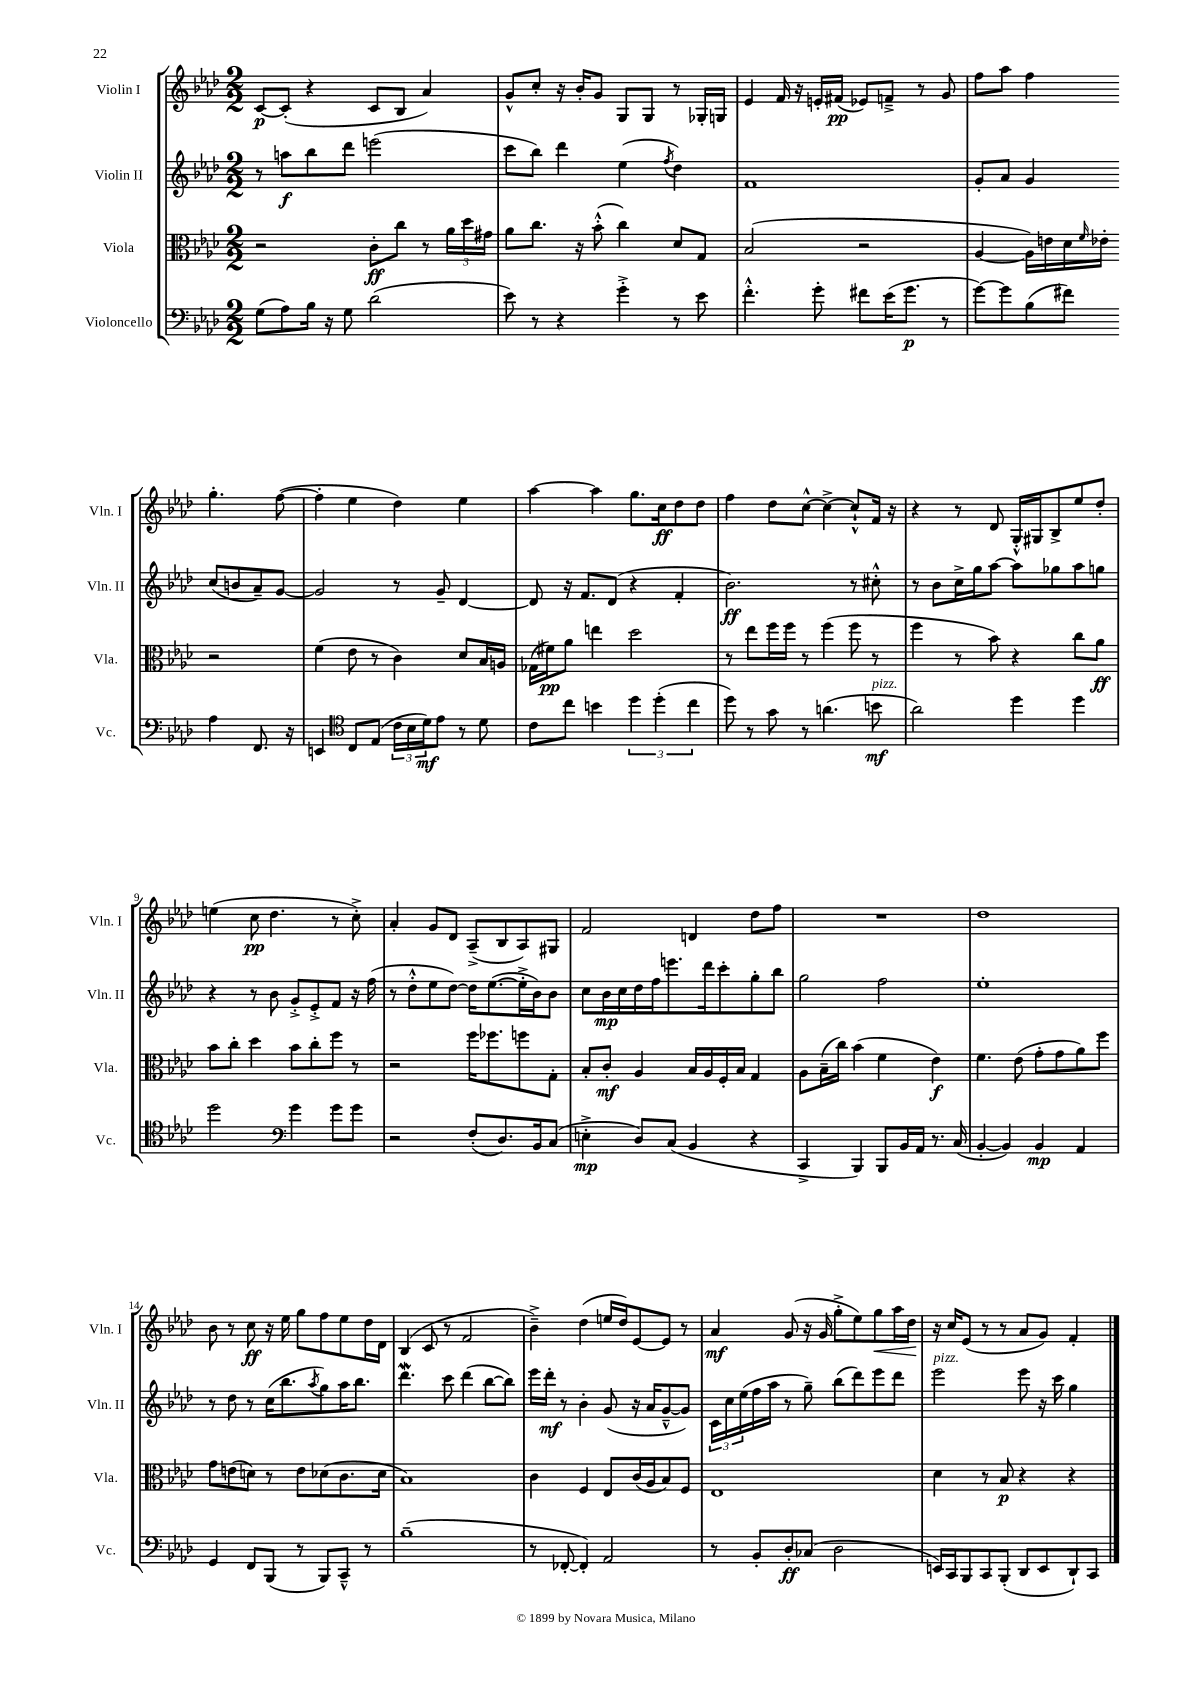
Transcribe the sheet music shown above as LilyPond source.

<<
\new StaffGroup <<
\new Staff = "s0" \with { instrumentName = "Violin I" shortInstrumentName = "Vln. I" } {
    \clef treble \key aes \major \numericTimeSignature \time 2/2
    c'8~\p c'8-.( r4 c'8 bes8 aes'4) |
    g'8-^ c''8-. r16 bes'16-. g'8 g8 g8 r8 ges16-. g16 |
    ees'4 f'16 r16 e'16-. fis'16\pp( ees'8) f'8---> r8 g'8 |
    f''8 aes''8 f''4 g''4.-. f''8~( |
    f''4-. ees''4 des''4) ees''4 |
    aes''4~ aes''4 g''8. c''16\ff des''8 des''8 |
    f''4 des''8 c''8~-^ c''4~-> c''8-!-^ f'16 r16 |
    r4 r8 des'8 g16-.-^ gis16 bes8-> ees''8 des''8-. |
    e''4( c''8\pp des''4. r8 c''8-.->) |
    aes'4-. g'8 des'8 aes8--->( bes8 aes8) gis8 |
    f'2 d'4 des''8 f''8 |
    R1 |
    des''1 |
    bes'8 r8 c''8\ff r16 ees''16 g''8 f''8 ees''8 des''16 des'16 |
    bes4( c'8 r8 f'2 |
    bes'4--->) des''4( e''16 des''16) ees'8~ ees'8 r8 |
    aes'4\mf g'8( r16 g'16 g''8-.-> ees''8) g''8\< aes''16 des''16\! |
    r16 c''16 ees'8( r8 r8 aes'8 g'8) f'4-. \bar "|." |
}
\new Staff = "s1" \with { instrumentName = "Violin II" shortInstrumentName = "Vln. II" } {
    \clef treble \key aes \major \numericTimeSignature \time 2/2
    r8 a''8\f bes''8 des'''8 e'''2( |
    c'''8 bes''8) des'''4 ees''4( \acciaccatura { f''8 } des''4) |
    f'1 |
    g'8-. aes'8 g'4 c''8( b'8 aes'8--) g'8~ |
    g'2 r8 g'8-- des'4~ |
    des'8 r16 f'8. des'8( r4 f'4-. |
    bes'2.\ff) r8 cis''8-.-^ |
    r8 bes'8 c''16-> g''16 aes''8~ aes''8 ges''8 aes''8 g''8 |
    r4 r8 bes'8 g'8-.-> ees'8-.-> f'8 r16 f''16( |
    r8 des''8-.-^ ees''8 des''8~) des''16 ees''8.~( ees''16-.-> bes'16) bes'8 |
    c''8 bes'16\mp c''16 des''16 f''16 e'''8. des'''16 c'''8-. g''8-. bes''8 |
    g''2 f''2 |
    ees''1-. |
    r8 des''8 r8 c''16( bes''8. \acciaccatura { aes''8 } g''8) aes''16 bes''8. |
    des'''4.\mordent c'''8 des'''4( bes''8~ bes''8) |
    ees'''16 des'''16-.\mf r8 bes'4-. g'8( r16 aes'16 g'8~---^ g'8) |
    \tuplet 3/2 { c'16 c''16 ees''16( } f''16 aes''16 r8 g''8--) bes''8( des'''8) ees'''8 des'''8 |
    ees'''2^\markup { \italic "pizz." } ees'''8 r16 c'''16 g''4 \bar "|." |
}
\new Staff = "s2" \with { instrumentName = "Viola" shortInstrumentName = "Vla." } {
    \clef alto \key aes \major \numericTimeSignature \time 2/2
    r2 c'8-.\ff c''8 r8 \tuplet 3/2 { aes'16 des''16 gis'16 } |
    aes'8 c''8. r16 bes'8-.-^( c''4) des'8 g8 |
    bes2( r2 |
    aes4~ aes16) e'16 des'16 \grace { f'16 } ees'16-. r2 |
    f'4( ees'8 r8 c'4) des'8 bes16 a16 |
    ges16( fis'16\pp) aes'8 e''4 des''2 |
    r8 ees''8 f''16 f''16 r8 f''4( f''8 r8 |
    f''4 r8 bes'8) r4 c''8 aes'8\ff |
    bes'8 c''8-. des''4 bes'8 c''8-. f''8 r8 |
    r2 f''16 fes''8. f''8 g8-. |
    bes8-. c'8-.\mf aes4 bes16 aes16 f16-. bes16 g4 |
    aes8 bes16--( c''16) bes'4( f'4 ees'4\f) |
    f'4. ees'8( g'8-. g'8 aes'8) f''8 |
    g'8 e'8( d'8) r8 e'8 des'8( c'8. des'16 |
    bes1) |
    c'4 f4 ees8 c'16( aes16 bes8) f8 |
    ees1 |
    des'4 r8 bes8\p r4 r4 \bar "|." |
}
\new Staff = "s3" \with { instrumentName = "Violoncello" shortInstrumentName = "Vc." } {
    \clef bass \key aes \major \numericTimeSignature \time 2/2
    g8( aes8) bes16 r16 g8 des'2( |
    ees'8) r8 r4 g'4-.-> r8 ees'8 |
    f'4.-.-^ g'8-. fis'8 ees'16( g'8.\p r8 |
    g'8~) g'8 bes8( fis'8) aes4 f,8. r16 |
    e,4 \clef tenor c8 ees8( \tuplet 3/2 { c'16 bes16 des'16\mf) } ees'8 r8 des'8 |
    c'8 c''8 b'4 \tuplet 3/2 { des''4 des''4-.( c''4 } |
    des''8) r8 g'8 r8 a'4.( b'8\mf^\markup { \italic "pizz." } |
    aes'2) des''4 des''4 |
    des''2 \clef bass g'4 g'8 g'8 |
    r2 f8-.( des8.) bes,16 c8( |
    e4-.->\mp des8) c8( bes,4 r4 |
    c,4-> bes,,4) bes,,8 bes,16 aes,16 r8. c16( |
    bes,4~-. bes,4) bes,4\mp aes,4 |
    g,4 f,8 bes,,8( r8 bes,,8) c,8---^ r8 |
    bes1--( |
    r8 fes,8~-. fes,4-.) aes,2 |
    r8 bes,8-. des8-.\ff ces8( des2 |
    e,16) c,16 bes,,8 c,8 bes,,8-.( des,8 e,8 des,8-!) c,8 \bar "|." |
}
>>
>>
